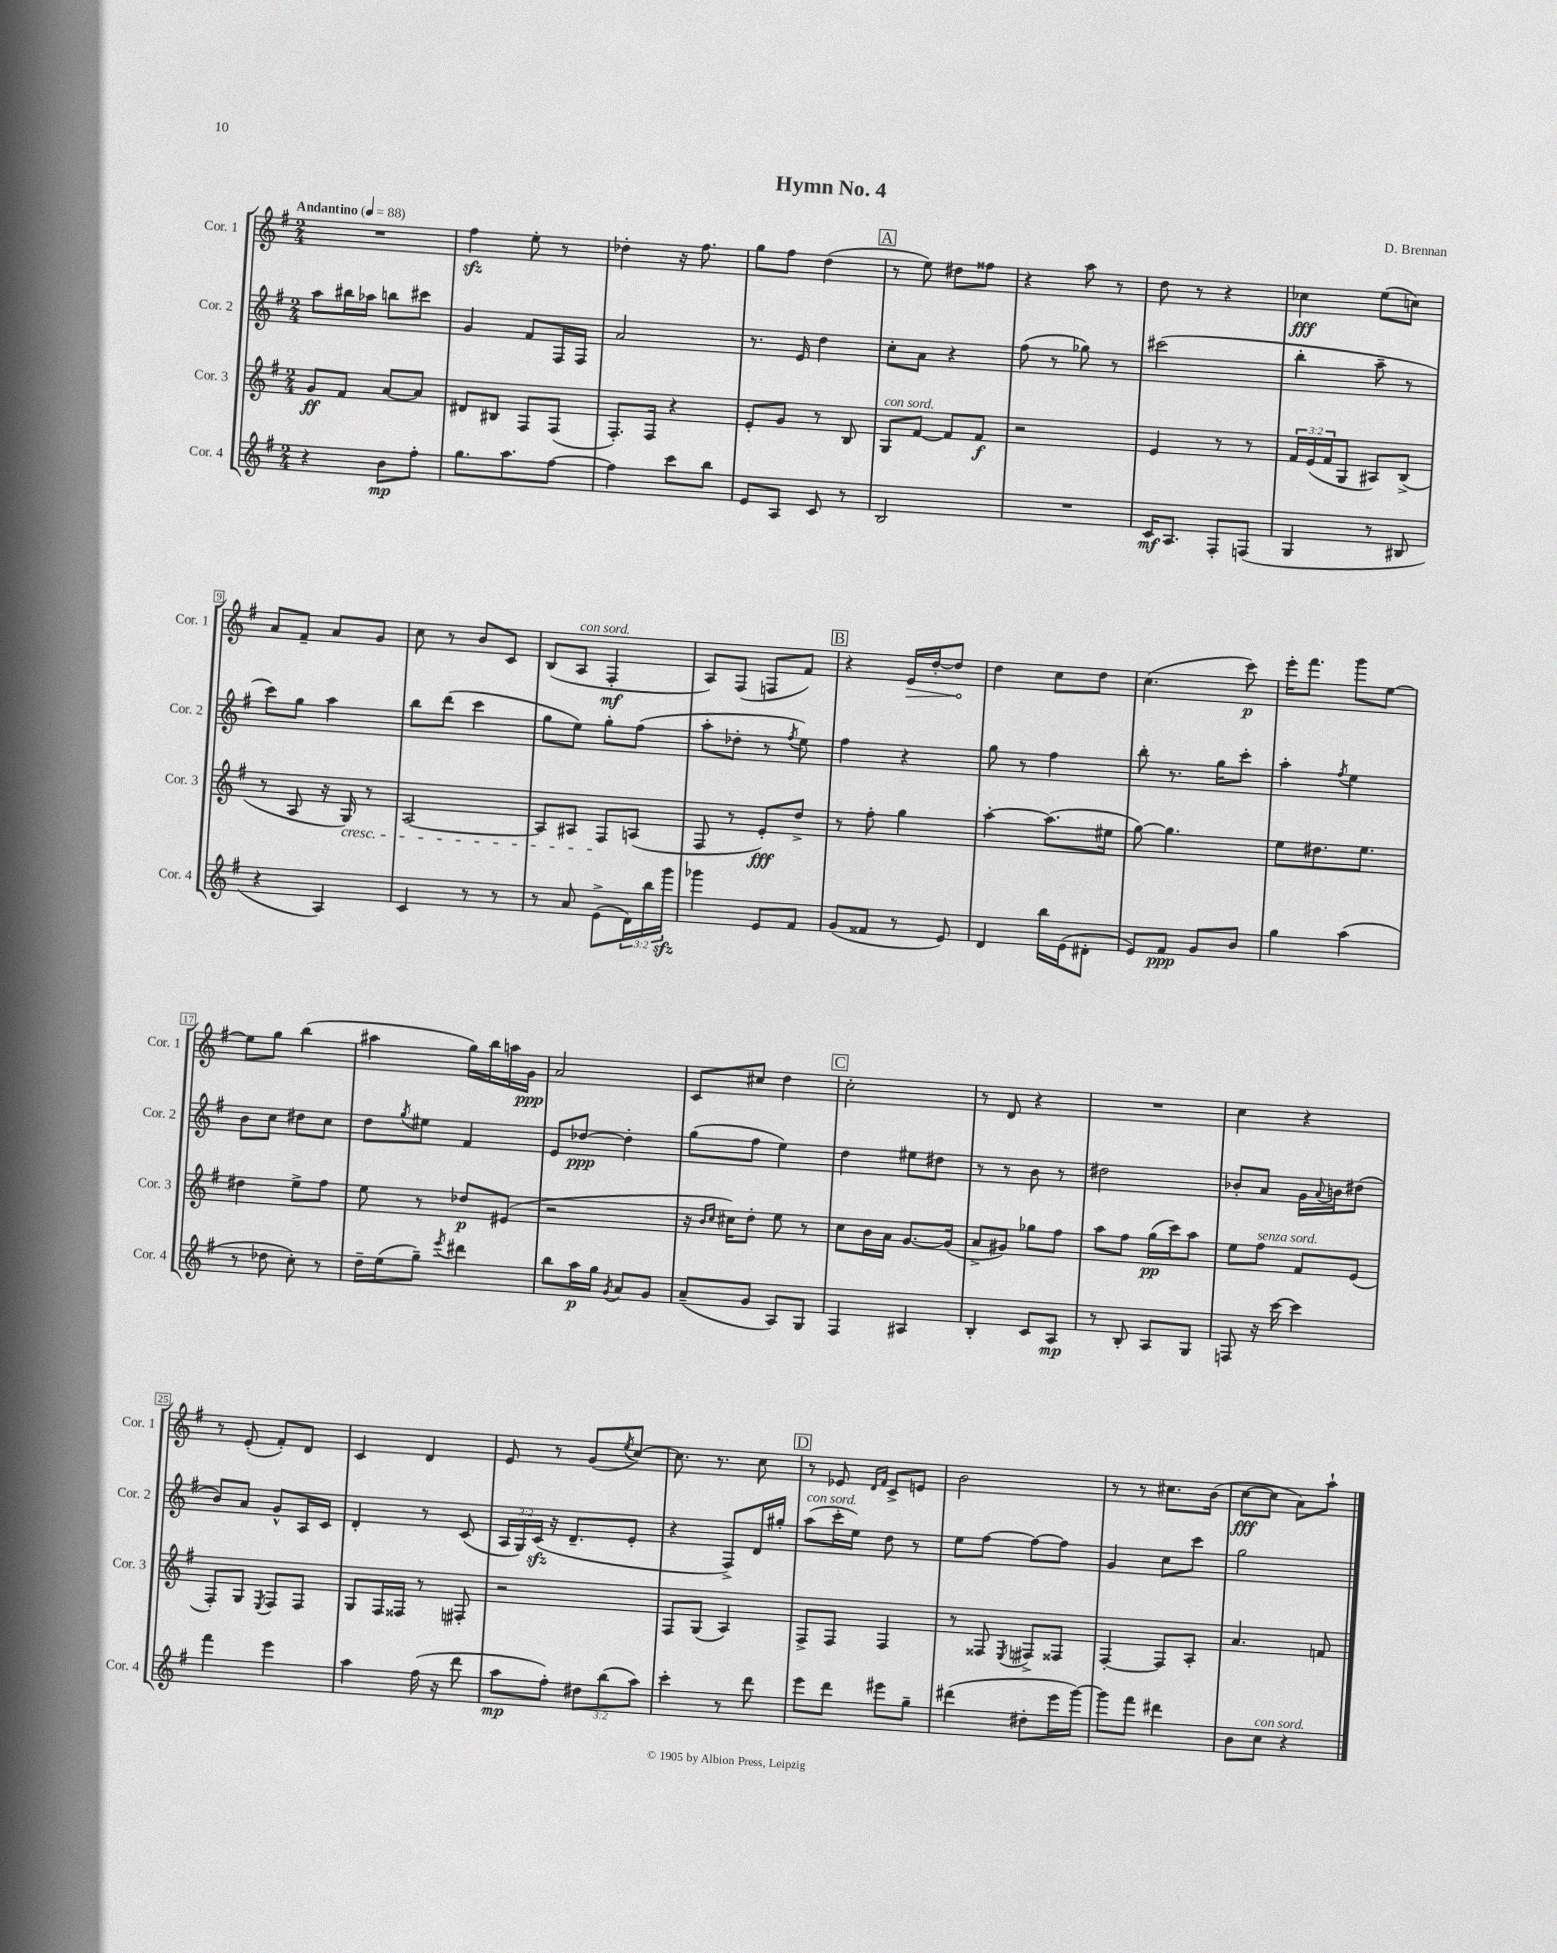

**kern	**kern	**kern	**kern
*staff4	*staff3	*staff2	*staff1
*clefG2	*clefG2	*clefG2	*clefG2
*k[f#]	*k[f#]	*k[f#]	*k[f#]
*M2/4	*M2/4	*M2/4	*M2/4
*MM88	*MM88	*MM88	*MM88
4r	8g	8aa	2r
.	8f#	16bb#	.
.	.	16aa-	.
8b	[8a	8bb	.
8ff#'	8a]	8ccc#	.
=	=	=	=
8.gg	8d#	4g	4ff#
.	8B#	.	.
8.aa	.	.	.
.	8F#	8f#	8ee'
[8ff#	(8F#	16F#	8r
.	.	16F#	.
=	=	=	=
4ff#]	8.F#')	2a	4dd-'
.	16F#	.	.
8ccc	4r	.	16r
.	.	.	8.ff#
8bb	.	.	.
=	=	=	=
8e	8e'	8.r	8gg
8A	8g	.	8ff#
.	.	16e	.
8c	8r	4dd	(4dd
8r	8B	.	.
=	=	=	=
2B	8G	8cc'	8r
.	[8f#	8a	8ee)
.	8f#]	4r	8dd#
.	8f#	.	8ff##
=	=	=	=
2r	2r	(8ff#	4r
.	.	8r	.
.	.	8gg-)	8aa
.	.	8r	8r
=	=	=	=
16c	4e	(2ccc#	8dd
8.A	.	.	.
.	.	.	8r
8F#'	8r	.	4r
(8F	8r	.	.
=	=	=	=
4G	24f#	4bb'	4cc-
.	(24e	.	.
.	24f#	.	.
.	8G	.	.
8r	8A#)	8aa~	(8ee
8B#	(8B^	8r	8cc)
=	=	=	=
4r	8r	8ccc)	8a
.	8A	8gg	8f#~
4A)	16r	4aa	8a
.	16G)	.	.
.	8r	.	8g
=	=	=	=
4c	[2A	8bb	8cc
.	.	(8ddd	8r
8r	.	4ccc	8b
8r	.	.	8c
=	=	=	=
8r	8A]	8gg	(8B
8a	8A#	8ee)	8A
(8e^	8F#	8gg'	4F#'
24d)	(8A	(8ff#	.
24bb	.	.	.
24ggg	.	.	.
=	=	=	=
4ggg-	8F#	8aa'	8A)
.	8r	8dd-'	(8F#
8e	8e')	8r	8F
.	.	8qff#	.
8f#	8dd^	8ee)	8f#)
=	=	=	=
(8g	8r	4ff#	4r
8f##	8ff#'	.	.
8r	4gg	4r	16e
.	.	.	[16dd'
8e)	.	.	8dd]
=	=	=	=
4d	[4aa'	8gg	4dd
.	.	8r	.
16bb	(8.aa]	4ff#	8cc
(16e	.	.	.
8d#'	.	.	8dd
.	16ee#	.	.
=	=	=	=
8e)	[8gg)	8bb'	(4.cc
8f#	4.gg]	8.r	.
8g	.	.	.
.	.	16gg	.
8b	.	8ccc'	8ccc)
=	=	=	=
4gg	8ee	4aa'	16eee'
.	.	.	8.fff#
.	8.dd#	.	.
.	.	8qff#	.
(4aa	.	4ee	8ggg
.	8.ee	.	.
.	.	.	[8ee
=	=	=	=
8r	4dd#	8b	8ee]
8dd-	.	8cc	8gg
8cc')	8ee^	8dd#	(4bb
8r	8ff#	8cc	.
=	=	=	=
16dd~	8ee	8dd	4aa#
(16ee	.	.	.
.	.	8qgg	.
8gg~)	8r	8ee#	.
8qeee	.	.	.
4ddd#	8dd-	4f#	16gg)
.	.	.	16bb
.	(8e#	.	16aa
.	.	.	16g
=	=	=	=
8bb	2r	8e	2a
16aa	.	[8dd-	.
16gg	.	.	.
8qg	.	.	.
8a	.	4dd-']	.
8g	.	.	.
=	=	=	=
(8a~	16r	(8gg	8c
.	16qqb	.	.
.	16qqcc	.	.
.	16cc#)	.	.
8g	8dd'	8ff#	8cc#
8A)	8ee	4ee)	4dd
8G	8r	.	.
=	=	=	=
4F#	8cc	4dd	2cc'
.	16b	.	.
.	16a	.	.
4A#	[8.g	8ee#	.
.	.	8dd#	.
.	(16g]	.	.
=	=	=	=
4B'	8a^	8r	8r
.	8g#)	8r	8d
8c	8gg-	8b	4r
8A	8ff#	8r	.
=	=	=	=
8r	8aa	2dd#	2r
8B'	8ff#	.	.
8A	(16gg	.	.
.	16ccc)	.	.
8G	8aa	.	.
=	=	=	=
8F	8ee	8b-'	4cc
16r	8ff#	8a	.
[16ccc	.	.	.
4ccc]	8f#	16g	4r
.	.	8qqa	.
.	.	16b	.
.	(8e	(8dd#	.
=	=	=	=
4fff#	8F#')	8b)	8r
.	8G	8a	(8e'
.	8qE	.	.
4eee	8F#	8g^^	8f#')
.	8F#	16A	8d
.	.	16c	.
=	=	=	=
4aa	8G	4d'	4c
.	16F#	.	.
.	16F##	.	.
(16ff#	8r	8r	4d
16r	.	.	.
8ddd	8F#'	(8c	.
=	=	=	=
8aa	2r	24A	8e
.	.	24G)	.
.	.	(24c	.
8ff#')	.	16r	8r
.	.	8.d~	.
12dd#	.	.	(8g
(12bb	.	.	.
.	.	.	8qee
.	.	8e'	[8cc)
12aa)	.	.	.
=	=	=	=
4ccc'	8F#	4r	8.cc]
.	(8G	.	.
.	.	.	8.r
8r	4A)	8F#^)	.
8ddd	.	16d	8cc
.	.	16gg#'	.
=	=	=	=
8eee	8F#^	(8aa	8r
8ddd	8F#	16ccc'	8e-
.	.	16ee)	.
.	.	.	16qqd
.	.	.	16qqf#
8eee#	4F#	8dd	8c^
8gg~	.	8r	8e
=	=	=	=
(4ddd#	8r	8ee	2b
.	8F##	[8ff#	.
.	8qE	.	.
8dd#'	8F#^	8ff#_	.
16eee	8F##	8ff#]	.
[16ggg)	.	.	.
=	=	=	=
8ggg]	[4F#'	4g	8r
8fff#	.	.	8r
4ddd#	8F#]	8cc	8.cc#
.	8A'	8ccc	.
.	.	.	(16b
=	=	=	=
8b	4.a	2gg	[8cc
8cc	.	.	8cc]
4r	.	.	8a)
.	8f	.	8aa`
==	==	==	==
*-	*-	*-	*-
